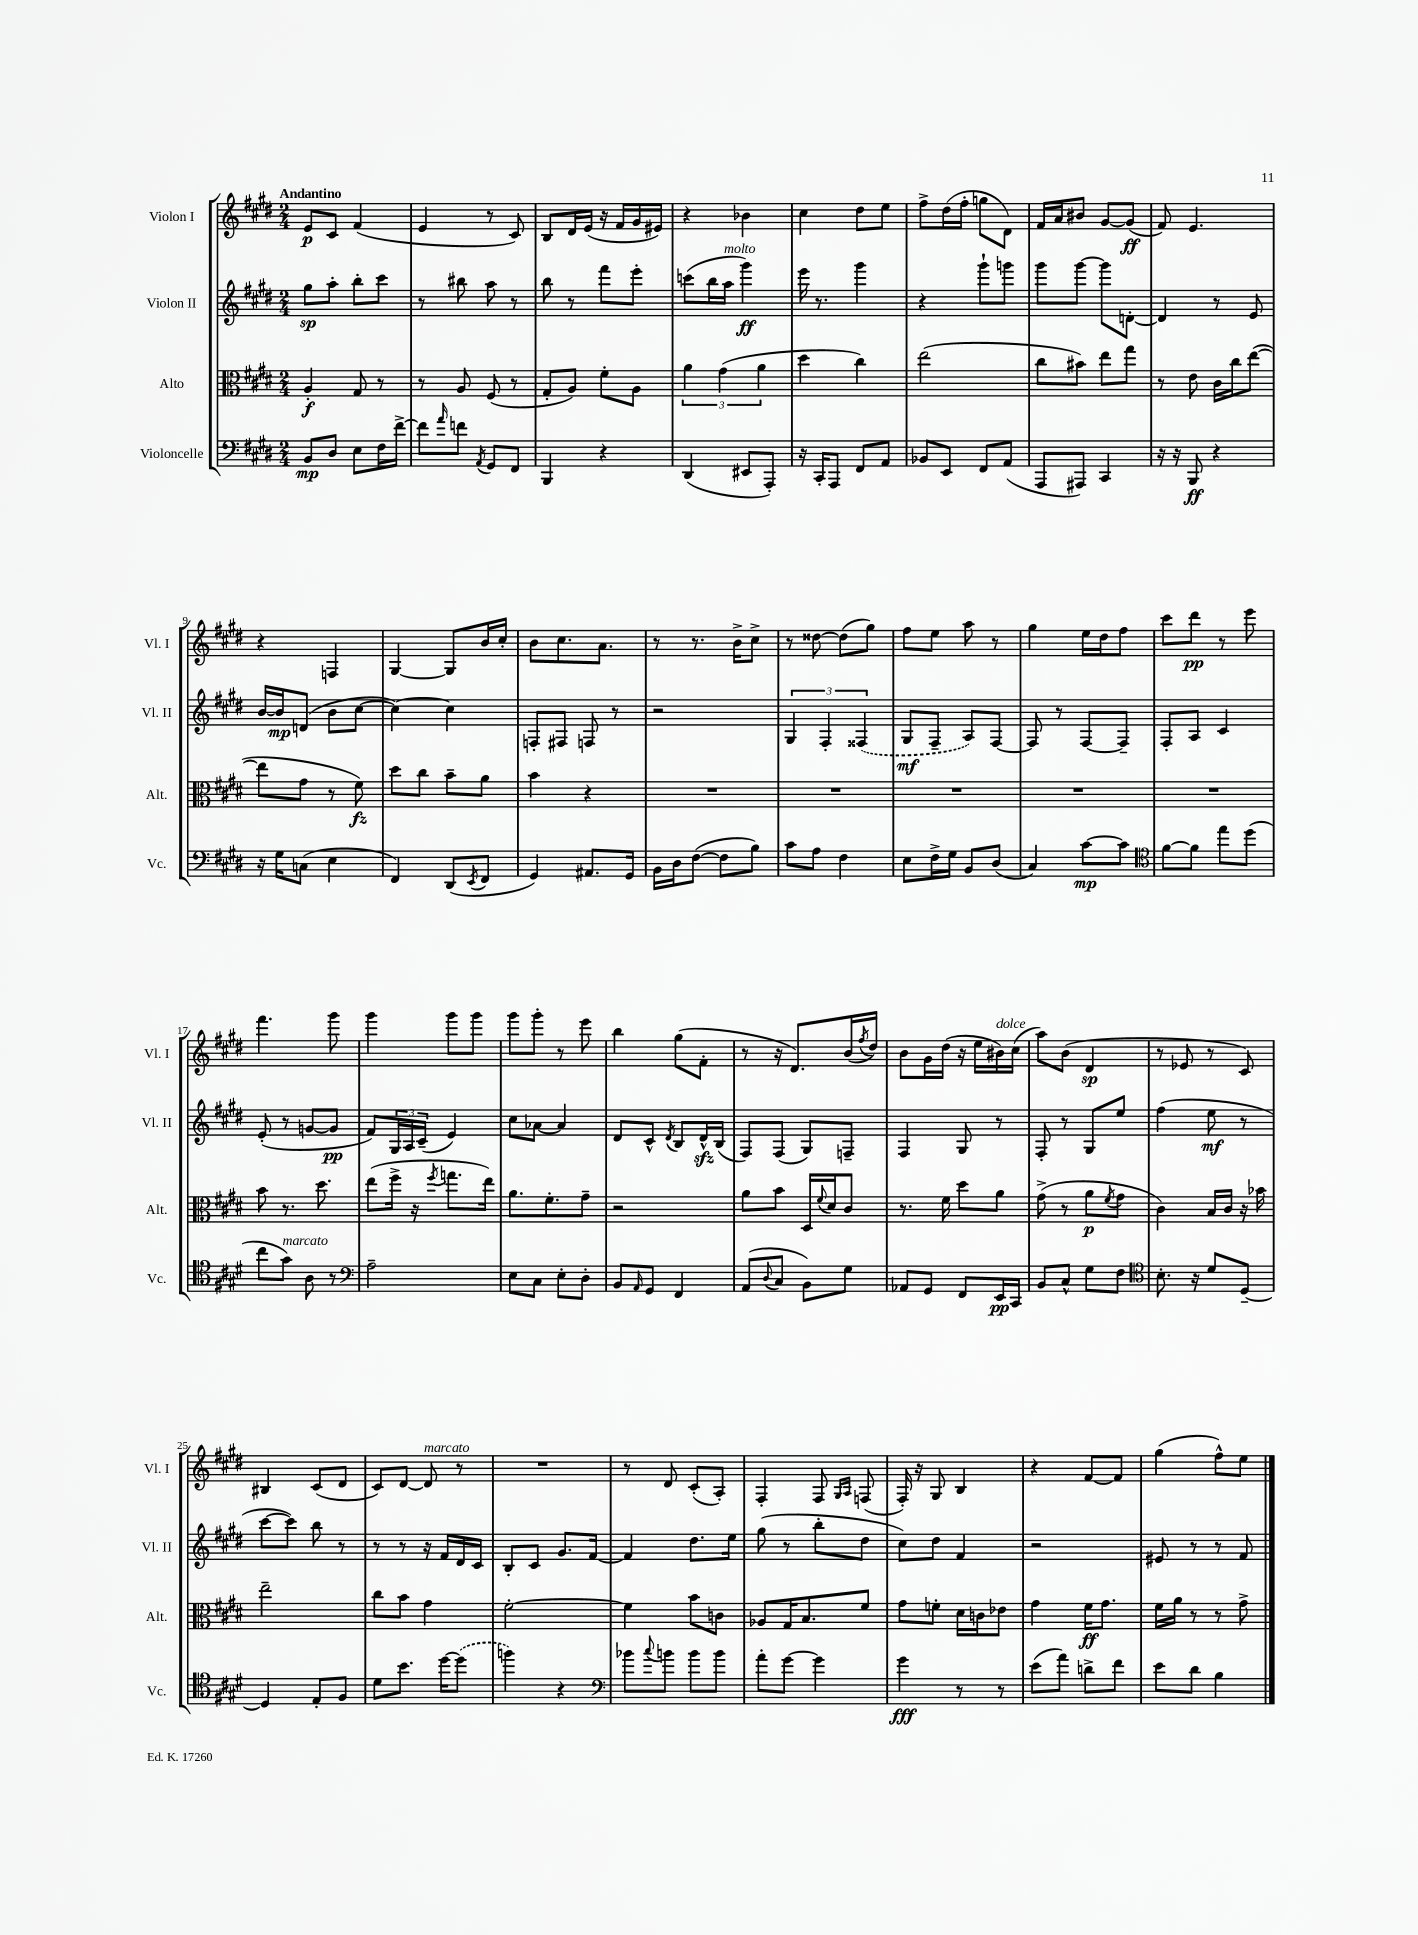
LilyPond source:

<<
\new StaffGroup <<
\new Staff = "s0" \with { instrumentName = "Violon I" shortInstrumentName = "Vl. I" } {
    \clef treble \key e \major \numericTimeSignature \time 2/4 \tempo "Andantino"
    e'8\p cis'8 fis'4( |
    e'4 r8 cis'8) |
    b8 dis'16 e'16( r16 fis'16 gis'16 eis'16) |
    r4 bes'4 |
    cis''4 dis''8 e''8 |
    fis''8-> dis''16( fis''16-. g''8 dis'8) |
    fis'16 a'16 bis'8 gis'8~ gis'8\ff( |
    fis'8) e'4. |
    r4 f4 |
    gis4~ gis8 b'16 cis''16-. |
    b'8 cis''8. a'8. |
    r8 r8. b'16-> cis''8-> |
    r8 disis''8~ disis''8( gis''8) |
    fis''8 e''8 a''8 r8 |
    gis''4 e''16 dis''16 fis''8 |
    cis'''8 dis'''8\pp r8 e'''8 |
    fis'''4. gis'''8 |
    gis'''4 gis'''8 gis'''8 |
    gis'''8 gis'''8-. r8 e'''8 |
    b''4 gis''8( fis'8-. |
    r8 r16 dis'8.) b'16( \acciaccatura { fis''8 } dis''16) |
    b'8 gis'16 dis''16( r16 e''16 bis'16^\markup { \italic "dolce" }) cis''16( |
    a''8) b'8( dis'4\sp |
    r8 ees'8 r8 cis'8) |
    bis4 cis'8( dis'8 |
    cis'8) dis'8~ dis'8^\markup { \italic "marcato" } r8 |
    R2 |
    r8 dis'8 cis'8-.( a8-.) |
    fis4-. fis8 \grace { gis16 a16 } f8( |
    fis16-.) r16 gis8 b4 |
    r4 fis'8~ fis'8 |
    gis''4( fis''8-^) e''8 \bar "|." |
}
\new Staff = "s1" \with { instrumentName = "Violon II" shortInstrumentName = "Vl. II" } {
    \clef treble \key e \major \numericTimeSignature \time 2/4
    gis''8\sp a''8-. b''8-. cis'''8 |
    r8 bis''8 a''8 r8 |
    b''8 r8 fis'''8 e'''8-. |
    c'''8( b''16 a''16^\markup { \italic "molto" } gis'''4\ff) |
    e'''16 r8. gis'''4 |
    r4 gis'''8-! g'''8 |
    gis'''8 gis'''8~ gis'''8 d'8~-. |
    d'4 r8 e'8 |
    b'16~ b'16\mp d'8( b'8 cis''8~ |
    cis''4~) cis''4 |
    f8-. fis8 f8 r8 |
    r2 |
    \tuplet 3/2 { gis4 fis4-. \once \slurDashed fisis4( } |
    gis8\mf fis8-- a8) fis8~ |
    fis8 r8 fis8~ fis8-- |
    fis8-. a8 cis'4 |
    e'8-.( r8 g'8~ g'8\pp |
    fis'8) \tuplet 3/2 { gis16 a16 cis'16--( } e'4) |
    cis''8 aes'8~ aes'4 |
    dis'8 cis'8-^ \acciaccatura { dis'8 } b8 dis'16-^\sfz b16( |
    fis8) fis8( gis8) f8-- |
    fis4 gis8 r8 |
    fis8-. r8 gis8 e''8 |
    fis''4( e''8\mf r8 |
    cis'''8~ cis'''8) b''8 r8 |
    r8 r8 r16 fis'16 dis'16 cis'16 |
    b8-. cis'8 gis'8. fis'16~ |
    fis'4 dis''8. e''16 |
    gis''8( r8 b''8-. dis''8 |
    cis''8) dis''8 fis'4 |
    r2 |
    eis'8 r8 r8 fis'8 \bar "|." |
}
\new Staff = "s2" \with { instrumentName = "Alto" shortInstrumentName = "Alt." } {
    \clef alto \key e \major \numericTimeSignature \time 2/4
    a4-.\f gis8 r8 |
    r8 a8 fis8( r8 |
    gis8-. a8) fis'8-. a8 |
    \tuplet 3/2 { a'4 gis'4( a'4 } |
    dis''4 cis''4) |
    e''2( |
    cis''8 bis'8) e''8 gis''8 |
    r8 e'8 cis'16 cis''16 e''8~( |
    e''8 gis'8 r8 fis'8\fz) |
    dis''8 cis''8 b'8-- a'8 |
    b'4 r4 |
    R2 |
    R2 |
    R2 |
    R2 |
    R2 |
    b'8 r8. dis''8. |
    e''8( fis''16-> r16 \acciaccatura { fis''8 } g''8. e''16) |
    a'8. fis'8.-. gis'8-- |
    r2 |
    a'8 b'8 dis16 \appoggiatura { fis'8 } dis'16 cis'8 |
    r8. fis'16 dis''8 a'8 |
    gis'8->( r8 a'8\p \acciaccatura { fis'8 } gis'8 |
    cis'4) b16 cis'16 r16 bes'16 |
    e''2-- |
    cis''8 b'8 gis'4 |
    fis'2~-. |
    fis'4 b'8 c'8 |
    aes8 gis16 b8. fis'8 |
    gis'8 f'8-. dis'16 c'16 ees'8 |
    gis'4 fis'16\ff gis'8. |
    fis'16 a'16 r8 r8 gis'8-> \bar "|." |
}
\new Staff = "s3" \with { instrumentName = "Violoncelle" shortInstrumentName = "Vc." } {
    \clef bass \key e \major \numericTimeSignature \time 2/4
    b,8\mp dis8 e8 fis16 fis'16~-> |
    fis'8 \grace { a'16 } f'8 \acciaccatura { a,8 } gis,8 fis,8 |
    b,,4 r4 |
    dis,4( eis,8 a,,8-.) |
    r16 cis,16-. a,,8 fis,8 a,8 |
    bes,8 e,8 fis,8 a,8( |
    a,,8 ais,,8) cis,4 |
    r16 r16 b,,8\ff r4 |
    r16 gis16 c8( e4 |
    fis,4) dis,8( \acciaccatura { e,8 } fis,8 |
    gis,4) ais,8. gis,16 |
    b,16 dis16 fis8~( fis8 b8) |
    cis'8 a8 fis4 |
    e8 fis16-> gis16 b,8 dis8( |
    cis4) cis'8~\mp cis'8 |
    \clef tenor fis'8~ fis'8 e''8 dis''8( |
    cis''8 gis'8^\markup { \italic "marcato" }) a8 r8 |
    \clef bass a2-- |
    e8 cis8 e8-. dis8-. |
    b,8 \grace { a,16 } gis,8 fis,4 |
    a,8( \appoggiatura { dis8 } cis8 b,8) gis8 |
    aes,8 gis,8 fis,8 e,16\pp cis,16 |
    b,8 cis8-^ gis8 fis8 |
    \clef tenor b8.-. r16 dis'8 dis8~-- |
    dis4 e8-. fis8 |
    dis'8 b'8. dis''16~ \once \slurDashed dis''8( |
    f''4) r4 |
    \clef bass bes'8 \appoggiatura { cis''8 } b'8 b'8 b'8 |
    a'8-. gis'8~ gis'4 |
    gis'4\fff r8 r8 |
    e'8( a'8) d'8-> fis'8 |
    e'8 dis'8 b4 \bar "|." |
}
>>
>>
